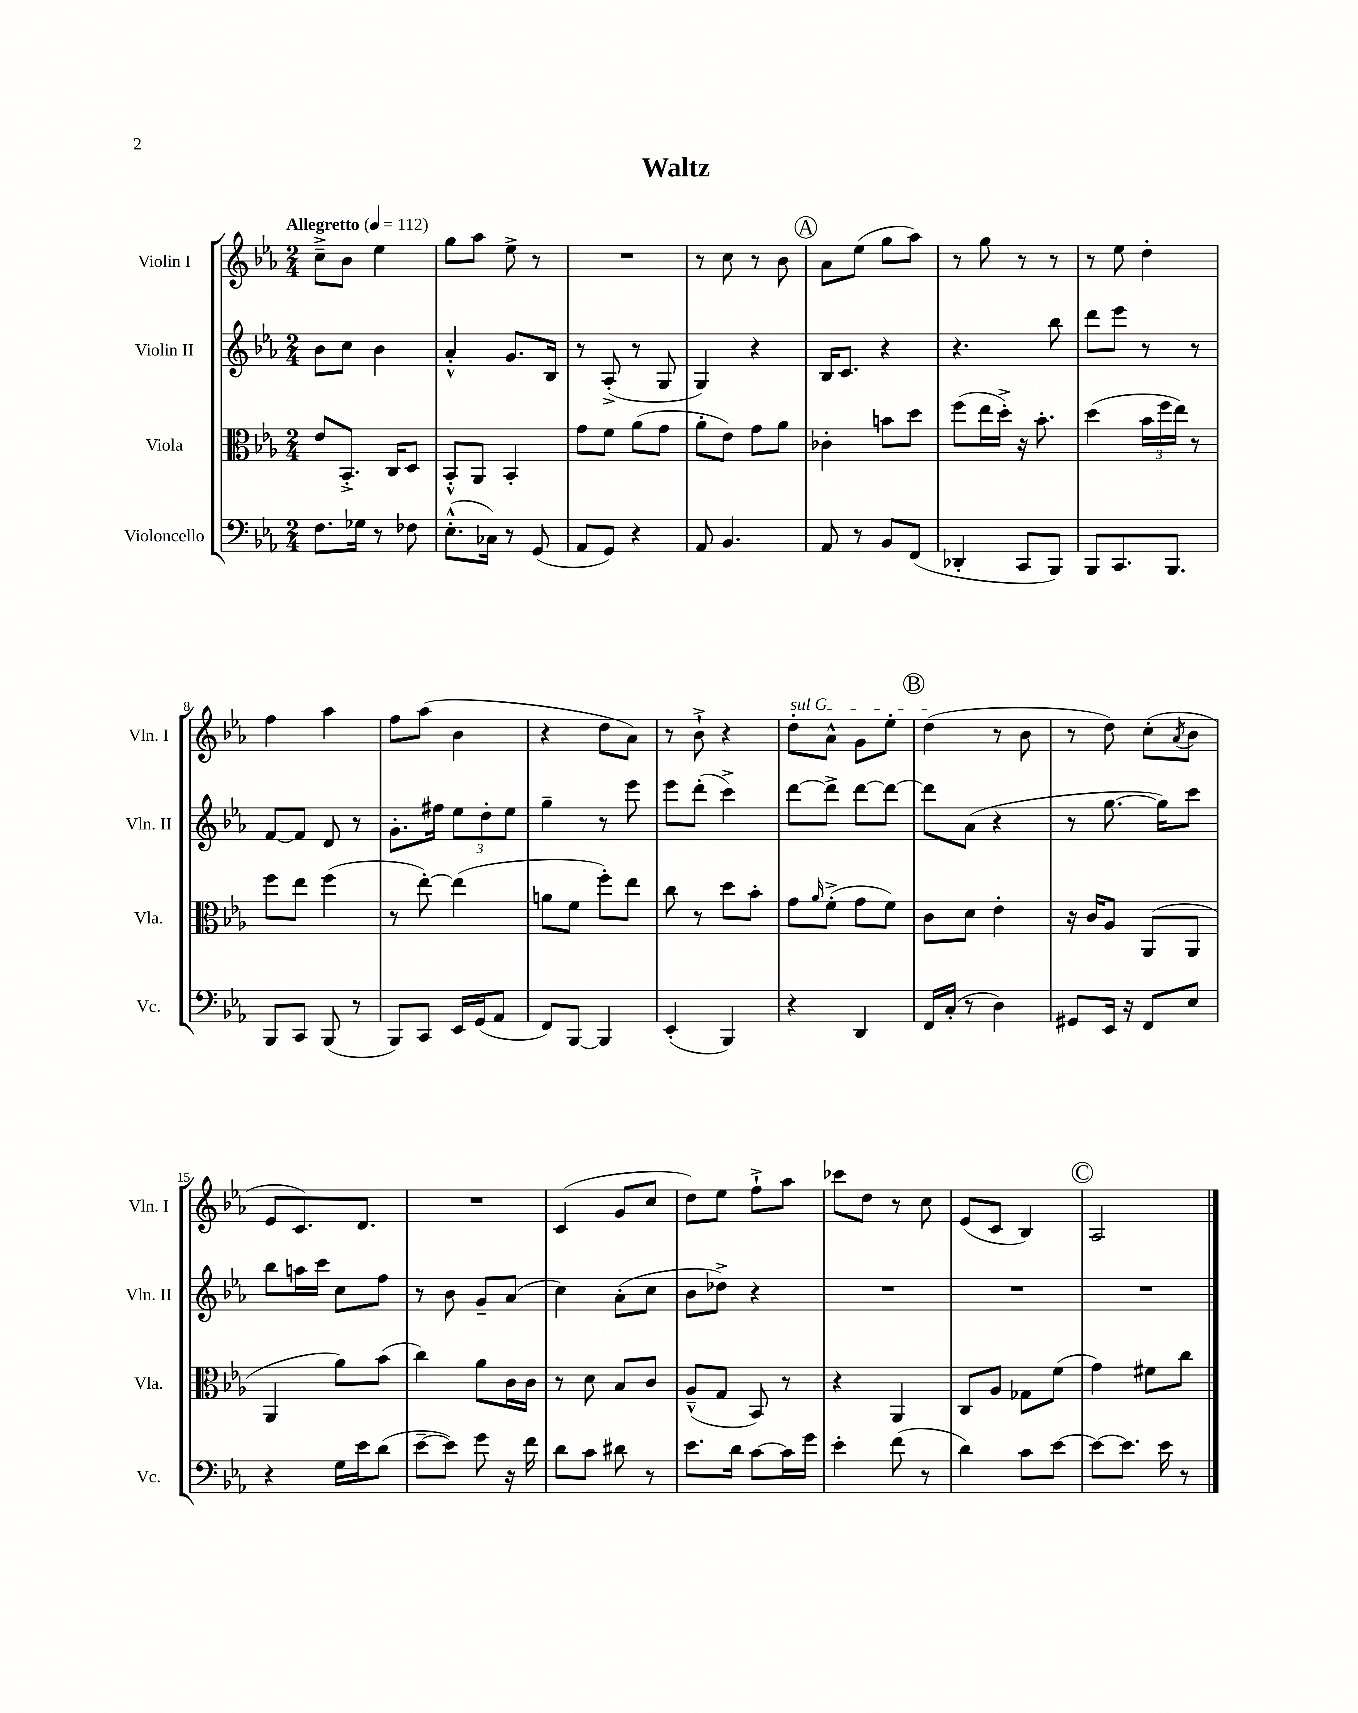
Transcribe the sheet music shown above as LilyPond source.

\header { title = "Waltz" }
<<
\new StaffGroup <<
\new Staff = "s0" \with { instrumentName = "Violin I" shortInstrumentName = "Vln. I" } {
    \clef treble \key ees \major \numericTimeSignature \time 2/4 \tempo "Allegretto" 4 = 112
    c''8---> bes'8 ees''4 |
    g''8 aes''8 ees''8-> r8 |
    R2 |
    r8 c''8 r8 bes'8 |
    \mark \markup { \circle "A" } aes'8 ees''8( g''8 aes''8) |
    r8 g''8 r8 r8 |
    r8 ees''8 d''4-. |
    f''4 aes''4 |
    f''8 aes''8( bes'4 |
    r4 d''8 aes'8) |
    r8 bes'8-!-> r4 |
    \once \override TextSpanner.bound-details.left.text = \markup { \italic "sul G" } d''8-.\startTextSpan aes'8-^ g'8 ees''8-. |
    \mark \markup { \circle "B" } d''4\stopTextSpan( r8 bes'8 |
    r8 d''8) c''8-.( \acciaccatura { aes'8 } bes'8 |
    ees'8 c'8.) d'8. |
    R2 |
    c'4( g'8 c''8 |
    d''8) ees''8 f''8-!-> aes''8 |
    ces'''8 d''8 r8 c''8 |
    ees'8( c'8 bes4) |
    \mark \markup { \circle "C" } aes2 \bar "|." |
}
\new Staff = "s1" \with { instrumentName = "Violin II" shortInstrumentName = "Vln. II" } {
    \clef treble \key ees \major \numericTimeSignature \time 2/4
    bes'8 c''8 bes'4 |
    aes'4-.-^ g'8. bes16 |
    r8 aes8-.->( r8 g8 |
    g4) r4 |
    \mark \markup { \circle "A" } bes16 c'8. r4 |
    r4. bes''8 |
    d'''8 ees'''8 r8 r8 |
    f'8~ f'8 d'8 r8 |
    g'8.-. fis''16 \tuplet 3/2 { ees''8 d''8-. ees''8 } |
    g''4-- r8 ees'''8 |
    ees'''8 d'''8-.( c'''4->) |
    d'''8~ d'''8-> d'''8~ d'''8~ |
    \mark \markup { \circle "B" } d'''8 aes'8( r4 |
    r8 g''8.~ g''16) c'''8 |
    bes''8 a''16 c'''16 c''8 f''8 |
    r8 bes'8 g'8-- aes'8( |
    c''4) aes'8-.( c''8 |
    bes'8 des''8->) r4 |
    R2 |
    R2 |
    \mark \markup { \circle "C" } R2 \bar "|." |
}
\new Staff = "s2" \with { instrumentName = "Viola" shortInstrumentName = "Vla." } {
    \clef alto \key ees \major \numericTimeSignature \time 2/4
    ees'8 bes,8.-.-> c16 d8 |
    bes,8-.-^ aes,8 bes,4-. |
    g'8 f'8 aes'8( g'8 |
    aes'8-. ees'8) g'8 aes'8 |
    \mark \markup { \circle "A" } ces'4-. b'8 d''8 |
    f''8( ees''16 d''16-.->) r16 bes'8.-. |
    d''4( \tuplet 3/2 { bes'16 f''16 ees''16) } r8 |
    f''8 ees''8 f''4( |
    r8 ees''8~-.) ees''4( |
    a'8 f'8 f''8-.) ees''8 |
    c''8 r8 d''8 bes'8-. |
    g'8 \grace { aes'16 } f'8-.->( g'8 f'8) |
    \mark \markup { \circle "B" } c'8 d'8 ees'4-. |
    r16 c'16 aes8 aes,8( aes,8 |
    aes,4 aes'8) bes'8( |
    c''4) aes'8 c'16 c'16 |
    r8 d'8 bes8 c'8 |
    aes8---^( g8 bes,8) r8 |
    r4 aes,4 |
    c8 aes8 ges8 f'8( |
    \mark \markup { \circle "C" } g'4) fis'8 c''8 \bar "|." |
}
\new Staff = "s3" \with { instrumentName = "Violoncello" shortInstrumentName = "Vc." } {
    \clef bass \key ees \major \numericTimeSignature \time 2/4
    f8. ges16 r8 fes8 |
    ees8.-.-^( ces16) r8 g,8( |
    aes,8 g,8) r4 |
    aes,8 bes,4. |
    \mark \markup { \circle "A" } aes,8 r8 bes,8 f,8( |
    des,4-. c,8 bes,,8) |
    bes,,8 c,8. bes,,8. |
    bes,,8 c,8 bes,,8( r8 |
    bes,,8) c,8 ees,16 g,16( aes,8 |
    f,8) bes,,8~ bes,,4 |
    ees,4-.( bes,,4) |
    r4 d,4 |
    \mark \markup { \circle "B" } f,16 c16-.( r8 d4) |
    gis,8 ees,16 r16 f,8 ees8 |
    r4 g16 ees'16 d'8( |
    ees'8~-- ees'8) g'8 r16 f'16 |
    d'8 c'8 dis'8 r8 |
    ees'8. d'16 c'8~ c'16 g'16 |
    ees'4-. f'8( r8 |
    d'4) c'8 ees'8~ |
    \mark \markup { \circle "C" } ees'8~ ees'8. ees'16 r8 \bar "|." |
}
>>
>>
